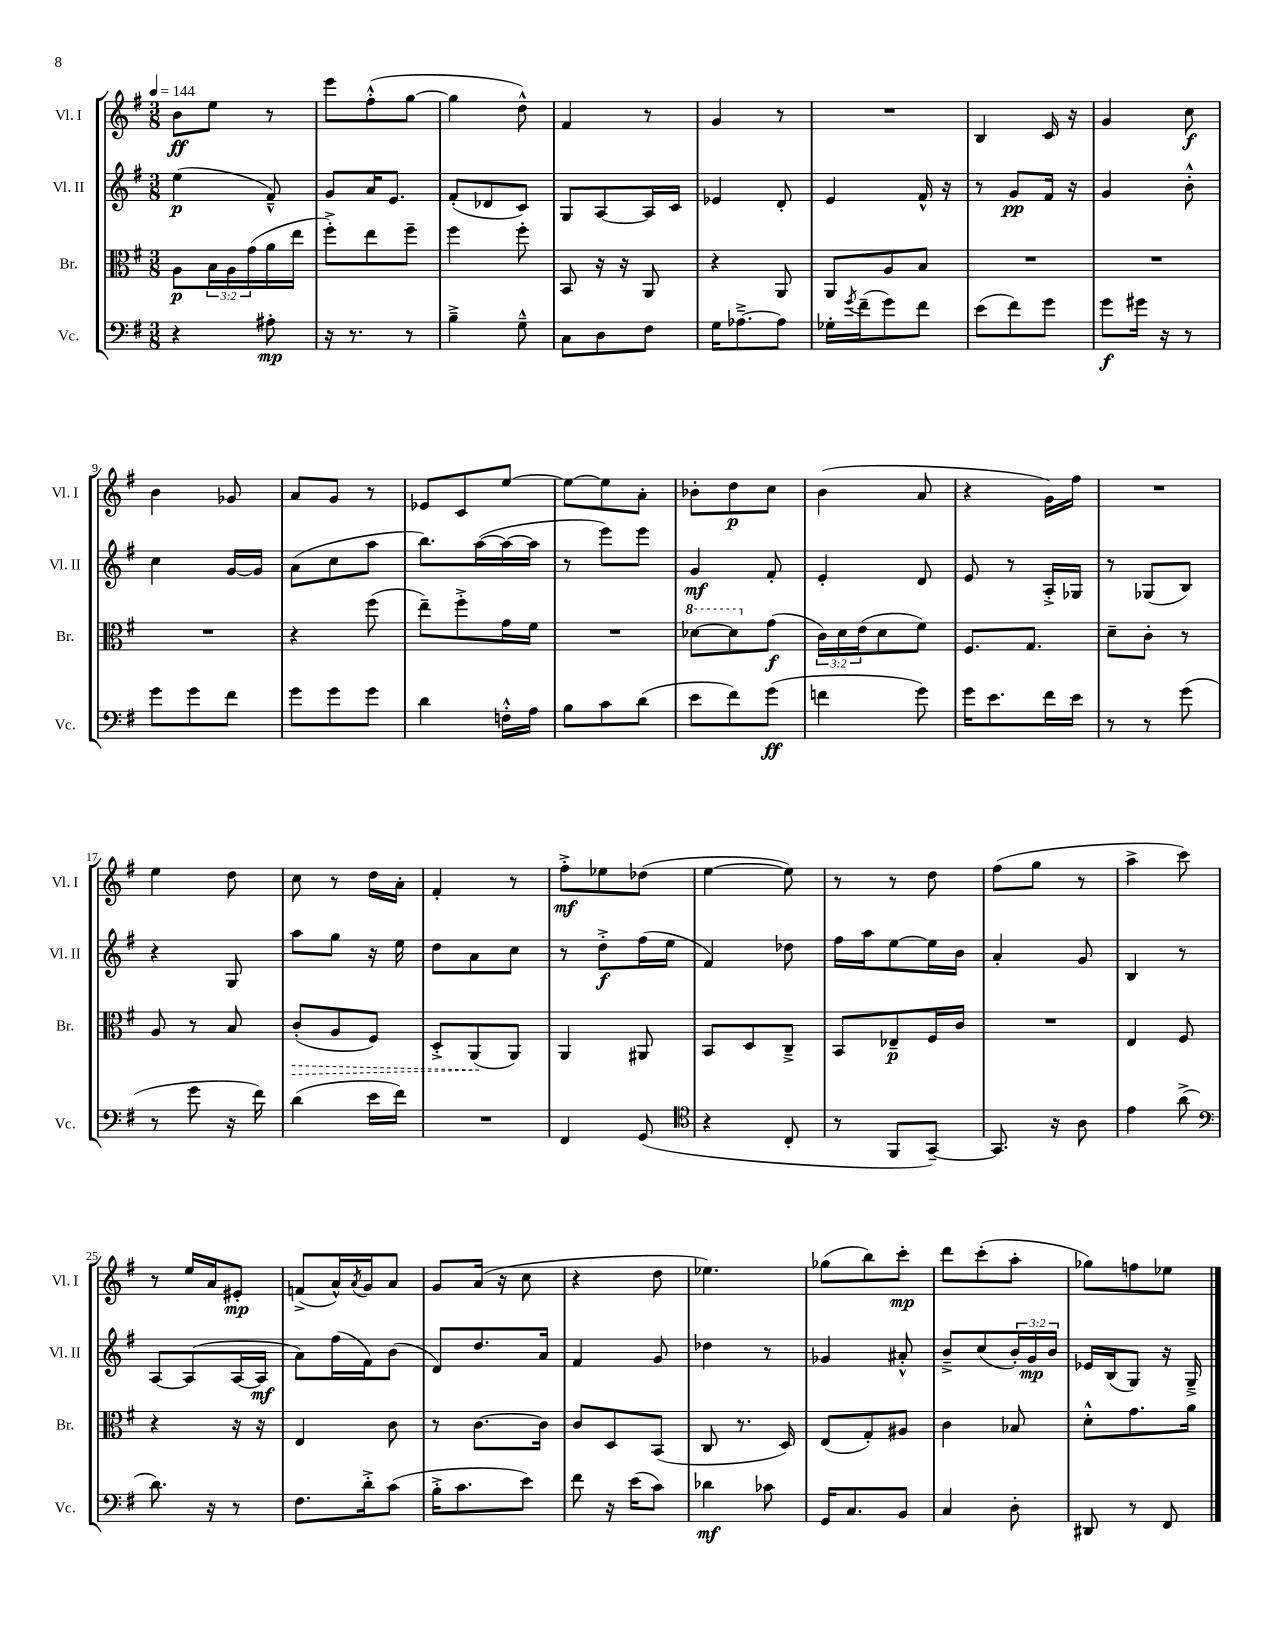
<<
\new StaffGroup <<
\new Staff = "s0" \with { instrumentName = "Vl. I" shortInstrumentName = "Vl. I" } {
    \clef treble \key g \major \numericTimeSignature \time 3/8 \tempo 4 = 144
    b'8\ff e''8 r8 |
    e'''8 fis''8-.-^( g''8~ |
    g''4 d''8-^) |
    fis'4 r8 |
    g'4 r8 |
    R4. |
    b4 c'16 r16 |
    g'4 c''8\f |
    b'4 ges'8 |
    a'8 g'8 r8 |
    ees'8 c'8 e''8~ |
    e''8~ e''8 a'8-. |
    bes'8-. d''8\p c''8 |
    b'4( a'8 |
    r4 g'16) fis''16 |
    R4. |
    e''4 d''8 |
    c''8 r8 d''16 a'16-. |
    fis'4-. r8 |
    fis''8-.->\mf ees''8 des''8( |
    e''4~ e''8) |
    r8 r8 d''8 |
    fis''8( g''8 r8 |
    a''4-> c'''8) |
    r8 e''16 a'16 eis'8-.\mp |
    f'8->( a'16-^) \acciaccatura { a'8 } g'16 a'8 |
    g'8 a'16( r16 c''8 |
    r4 d''8 |
    ees''4.) |
    ges''8( b''8) c'''8-.\mp |
    d'''8 c'''8-.( a''8-. |
    ges''8) f''8 ees''8 \bar "|." |
}
\new Staff = "s1" \with { instrumentName = "Vl. II" shortInstrumentName = "Vl. II" } {
    \clef treble \key g \major \numericTimeSignature \time 3/8 \override Staff.TupletNumber.text = #tuplet-number::calc-fraction-text
    e''4\p( fis'8---^) |
    g'8 a'16 e'8. |
    fis'8-.( des'8 c'8) |
    g8 a8~ a16 c'16 |
    ees'4 d'8-. |
    e'4 fis'16-^ r16 |
    r8 g'8\pp fis'16 r16 |
    g'4 b'8-.-^ |
    c''4 g'16~ g'16 |
    a'8( c''8 a''8 |
    b''8.) a''16~( a''16~ a''16 |
    r8 e'''8) e'''8 |
    g'4\mf fis'8-. |
    e'4-. d'8 |
    e'8 r8 a16-.-> ges16 |
    r8 ges8( b8) |
    r4 g8 |
    a''8 g''8 r16 e''16 |
    d''8 a'8 c''8 |
    r8 d''8-.->\f fis''16( e''16 |
    fis'4) des''8 |
    fis''16 a''16 e''8~ e''16 b'16 |
    a'4-. g'8 |
    b4 r8 |
    a8~ a8( a16~ a16\mf |
    a'8) fis''16( fis'16) b'8( |
    d'8) d''8. a'16 |
    fis'4 g'8 |
    des''4 r8 |
    ges'4 ais'8-.-^ |
    b'8---> c''8( \tuplet 3/2 { b'16-.) g'16\mp b'16 } |
    ees'16 b16( g8) r16 g16---> \bar "|." |
}
\new Staff = "s2" \with { instrumentName = "Br." shortInstrumentName = "Br." } {
    \clef alto \key g \major \numericTimeSignature \time 3/8 \override Staff.TupletNumber.text = #tuplet-number::calc-fraction-text
    a8\p \tuplet 3/2 { b16 a16 g'16( } a'16 e''16 |
    fis''8-.->) e''8 fis''8-- |
    fis''4 fis''8-. |
    b,8 r16 r16 a,8 |
    r4 a,8 |
    a,8 a8 b8 |
    R4. |
    R4. |
    R4. |
    r4 fis''8( |
    e''8--) fis''8-.-> g'16 fis'16 |
    R4. |
    \ottava #1 des''8~ des''8 \ottava #0 g'8\f( |
    \tuplet 3/2 { c'16) d'16 e'16( } d'8 fis'8) |
    fis8. g8. |
    d'8-- c'8-. r8 |
    a8 r8 b8 |
    \once \override Hairpin.style = #'dashed-line c'8-.\>( a8 fis8) |
    d8-.-> a,8\!( a,8) |
    a,4 ais,8 |
    b,8 d8 c8---> |
    b,8 ees8--\p fis16 c'16 |
    R4. |
    e4 fis8 |
    r4 r16 r16 |
    e4 c'8 |
    r8 c'8.~ c'16 |
    c'8 d8 b,8( |
    c8 r8. d16) |
    e8( g8-.) ais8 |
    c'4 bes8 |
    d'8-.-^ g'8. a'16 \bar "|." |
}
\new Staff = "s3" \with { instrumentName = "Vc." shortInstrumentName = "Vc." } {
    \clef bass \key g \major \numericTimeSignature \time 3/8
    r4 ais8-.\mp |
    r16 r8. r8 |
    b4---> g8---^ |
    c8 d8 fis8 |
    g16 aes8.~---> aes8 |
    ges16-. \acciaccatura { g'8 } fis'16--( g'8) fis'8 |
    e'8( fis'8) g'8 |
    g'8\f gis'16 r16 r8 |
    g'8 g'8 fis'8 |
    g'8 g'8 g'8 |
    d'4 f16-.-^ a16 |
    b8 c'8 d'8( |
    e'8 fis'8) g'8\ff( |
    f'4 g'8) |
    g'16 e'8. fis'16 e'16 |
    r8 r8 g'8( |
    r8 g'8 r16 fis'16) |
    d'4( e'16 fis'16) |
    R4. |
    fis,4 g,8( |
    \clef tenor r4 c8-. |
    r8 fis,8 g,8~--) |
    g,8. r16 a8 |
    e'4 a'8->( |
    \clef bass d'8.) r16 r8 |
    fis8. d'16-.-> c'8( |
    b16-.-> c'8. e'8) |
    fis'8 r16 e'16( c'8) |
    des'4\mf ces'8 |
    g,16 c8. b,8 |
    c4 d8-. |
    dis,8 r8 fis,8 \bar "|." |
}
>>
>>
